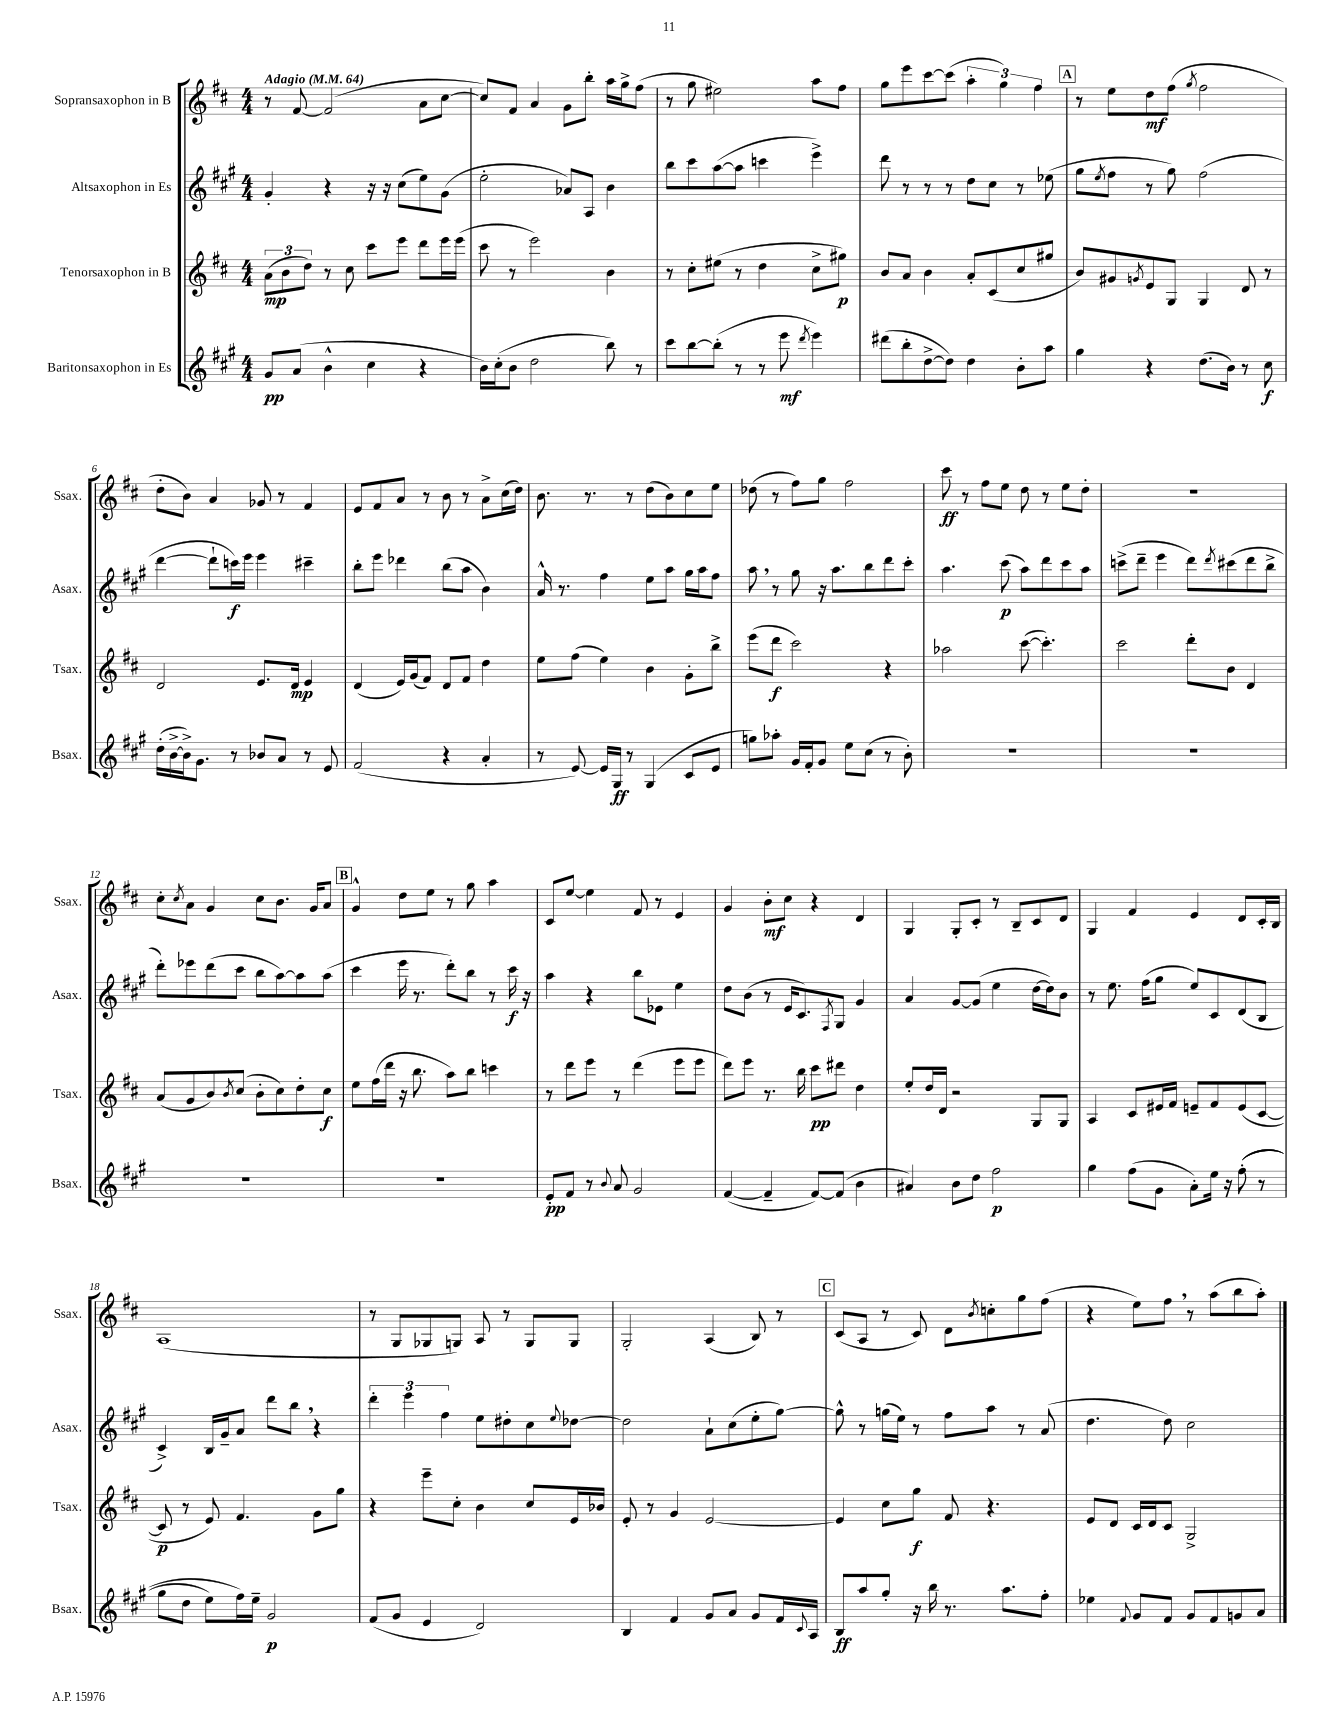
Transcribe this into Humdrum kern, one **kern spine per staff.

**kern	**kern	**kern	**kern
*staff4	*staff3	*staff2	*staff1
*clefG2	*clefG2	*clefG2	*clefG2
*k[f#c#g#]	*k[f#c#]	*k[f#c#g#]	*k[f#c#]
*M4/4	*M4/4	*M4/4	*M4/4
*MM64	*MM64	*MM64	*MM64
8g#/L	(12a\L	4g#'/	8r
.	12b\	.	.
(8a/J	.	.	[8f#/
.	12dd\J)	.	.
4b^^\	8r	4r	(2f#/]
.	8cc#\	.	.
4cc#\	8ccc#\L	16r	.
.	.	16r	.
.	8eee\J	(8cc#\L	.
4r	8ddd\L	8ee\)	8a\L
.	16eee\L	(8g#\J	[8cc#\J
.	(16eee\JJ	.	.
=	=	=	=
16b\LL)	8ccc#\	2ee'\	8cc#/]L)
(16cc#'\J	.	.	.
8b\J	8r	.	8f#/J
2dd\	2eee\)	.	4a/
.	.	8a-/L)	8g\L
.	.	8A/J	8bb'\J
8bb\)	4b\	4b\	16aa\LL
.	.	.	16gg^\J
8r	.	.	(8ff#\J
=	=	=	=
8ccc#\L	8r	8bb\L	8r
[8bb\	8cc#'\L	8ccc#\	8gg\
(8bb'\]J	(8ee#\J	([8aa\	2ee#\)
8r	8r	8aa\]J	.
8r	4dd\	4ccc\	.
8eee\	.	.	.
8qddd/	.	.	.
4eee\)	8cc#^\L	4eee^\)	8aa\L
.	8gg#\J)	.	8ff#\J
=	=	=	=
(8ddd#\L	8b/L	8ddd\	8gg\L
8bb'\	8a/J	8r	8eee\
[8dd^\	4b\	8r	[8ccc#\
8dd\]J)	.	8r	(8ccc#\]J
4dd\	8a'/L	8dd\L	6aa'\
.	(8c#/	8cc#\J	.
.	.	.	6gg\)
8b'\L	8cc#/	8r	.
.	.	.	6ff#\
8aa\J	8gg#/J	(8ee-\	.
=	=	=	=
4gg#\	8b/L)	8gg#\L	8r
.	.	8qee/	.
.	8g#/	8ff#\J	8ee\L
.	8qg/	.	.
4r	8e/	8r	8dd\
.	8G/J	8gg#\)	(8ff#\J
.	.	.	8qgg/
(8.dd\L	4G/	(2ff#\	2ff#\
16b\Jk)	.	.	.
8r	8d/	.	.
8cc#\	8r	.	.
=	=	=	=
(16dd'\LL	2d/	[4ddd\	8dd'\L
[16b^\	.	.	.
16b^\]J)	.	.	8b\J)
8.g#\J	.	.	.
.	.	8ddd`\]L	4a/
8r	.	16ccc\L)	.
.	.	16eee\JJ	.
8b-/L	8.e/L	4eee\	8g-/
8a/J	.	.	8r
.	16d/Jk	.	.
8r	4e/	4ccc#~\	4f#/
8e/	.	.	.
=	=	=	=
(2f#/	(4d/	8bb'\L	8e/L
.	.	8eee\J	8f#/
.	16e/LL)	4ddd-\	8a/J
.	(16g/J	.	.
.	8f#/J)	.	8r
4r	8d/L	(8bb\L	8b\
.	8f#/J	8aa\J	8r
4a'/	4dd\	4b\)	8a^\L
.	.	.	(16cc#\L
.	.	.	16dd\JJ)
=	=	=	=
8r	8ee\L	16a^^/	8.b\
.	.	8.r	.
[8e/)	(8ff#\J	.	.
.	.	.	8.r
16e/]LL	4ee\)	4ff#\	.
16G#/JJ	.	.	.
8r	.	.	8r
(4G#/	4b\	8ee\L	(8dd\L
.	.	8aa\J	8b\)
8c#/L	8g'\L	16gg#\LL	8cc#\
.	.	16aa\J	.
8e/J	8bb^\J	8ff#\J	8ee\J
=	=	=	=
8gg\L)	(8eee\L	8aa\	(8dd-\
8aa-'\J	8ddd\J	8r	8r
16g#/LL	2ccc#\)	8gg#\	8ff#\L)
16f#'/J	.	.	.
8g#/J	.	16r	8gg\J
.	.	8.aa\L	.
8ee\L	.	.	2ff#\
(8cc#\J	.	8bb\	.
8r	4r	8ddd\	.
8b'\)	.	8ccc#'\J	.
=	=	=	=
1r	2aa-\	4.aa\	8ccc#\
.	.	.	8r
.	.	.	8ff#\L
.	.	(8ccc#\	8ee\J
.	([8ccc#\	8aa\L)	8dd\
.	4.ccc#'\])	8ddd\	8r
.	.	8ccc#\	8ee\L
.	.	8aa\J	8dd'\J
=	=	=	=
1r	2ccc#\	(8ccc^\L	1r
.	.	8ddd~\J	.
.	.	4eee\	.
.	8ddd'\L	8ddd\L)	.
.	.	8qddd/	.
.	8b\J	(8ccc#\	.
.	4d/	8ddd\	.
.	.	8bb^\J	.
=	=	=	=
1r	(8a/L	8ddd'\L)	8cc#'\L
.	.	.	8qcc#/
.	8g/	8eee-\	8a\J
.	8b/)	(8ddd\	4g/
.	8qb/	.	.
.	(8cc#/J	8ccc#\J	.
.	8b'\L	8bb\L	8cc#\L
.	8cc#\)	[8aa\)	8.b\J
.	8dd'\	8aa\]	.
.	.	.	16g/LK
.	8cc#\J	(8aa\J	8a/J
=	=	=	=
1r	8ee\L	4ccc#\	4g^^/
.	(16ff#\L	.	.
.	16ddd\JJ	.	.
.	16r	16eee\	8dd\L
.	8.bb\	8.r	.
.	.	.	8ee\J
.	8aa\L)	8ddd'\L)	8r
.	8bb\J	8bb\J	8gg\
.	4ccc\	8r	4aa\
.	.	16ccc#\	.
.	.	16r	.
=	=	=	=
8e'/L	8r	4aa\	8c#/L
8f#/J	8ddd\L	.	[8ee/J
8r	8eee\J	4r	4ee\]
8qqb/	.	.	.
8a/	8r	.	.
2g#/	(4ddd\	8bb\L	8f#/
.	.	8e-\J	8r
.	8eee\L	4ee\	4e/
.	8eee\J	.	.
=	=	=	=
([4f#/	8ddd\L)	8dd\L	4g/
.	8eee\J	(8b\J	.
4f#~/]	8.r	8r	8b'\L
.	.	16e/LK	8cc#\J
.	16bb\	8.c#/)	.
[8f#/L)	8ccc#\L	.	4r
.	.	8qF#/	.
(8f#/]J	8ddd#\J	8G#/J	.
4b\	4dd\	4g#/	4d/
=	=	=	=
4a#/)	8ee'/L	4a/	4G/
.	16dd/L	.	.
.	16d/JJ	.	.
8b\L	2r	[8g#/L	8G'/L
8dd\J	.	(8g#/]J	8c#'/J
2ff#\	.	4ee\	8r
.	.	.	8B~/L
.	8G/L	[16dd\LL	8c#/
.	.	16dd\]J)	.
.	8G/J	8b\J	8d/J
=	=	=	=
4gg#\	4A/	8r	4G/
.	.	8.ee\	.
(8ff#\L	8c#/L	.	4f#/
.	.	(16ff#\LK	.
8g#\J	16e#/L	8gg#\J	.
.	16f#/JJ	.	.
8a'\L)	8e~/L	8ee/L)	4e/
16ee\Jk	8f#/	8c#/	.
16r	.	.	.
&((8ff#'\	(8e/	(8d/	8d/L
8r	[8c#/J	8B/J	16c#'/L
.	.	.	16B/JJ
=	=	=	=
8gg#\L	8c#/]	4c#^/)	(1A
8dd\J	8r	.	.
8ee\L)	8e/)	16B/LL	.
.	.	16g#~/J	.
16ff#\L&)	4.f#/	8a/J	.
16ee~\JJ	.	.	.
2g#/	.	8ddd\L	.
.	.	8bb\J	.
.	8g\L	4r	.
.	8gg\J	.	.
=	=	=	=
(8f#/L	4r	6ddd'\	8r
8g#/J	.	.	8G/L
.	.	6eee\	.
4e/	8eee~\L	.	8G-/
.	.	6ff#\	.
.	8cc#'\J	.	8G/J)
2d/)	4b\	8ee\L	8A/
.	.	8dd#'\	8r
.	8cc#/L	8cc#\	8G/L
.	.	8qqee/	.
.	16e/L	[8dd-\J	8G/J
.	16b-/JJ	.	.
=	=	=	=
4B/	8e'/	2dd-\]	2G'/
.	8r	.	.
4f#/	4g/	.	.
8g#/L	[2e/	8a`\L	(4A/
8a/J	.	(8cc#\	.
8g#/L	.	8ee'\	8B/)
16f#/L	.	[8gg#\J)	8r
8qqc#/	.	.	.
16A/JJ	.	.	.
=	=	=	=
8B/L	4e/]	8gg#^^\]	(8c#/L
8aa/	.	8r	8A/J
8gg#'/J	8cc#\L	(16gg\LL	8r
.	.	16ee\JJ)	.
16r	8gg\J	8r	8c#/)
16bb\	.	.	.
8.r	8f#/	8ff#\L	8d\L
.	.	.	8qb/
.	4.r	8aa\J	8cc'\
8.aa\L	.	.	.
.	.	8r	8gg\
8ff#'\J	.	(8a/	(8ff#\J
=	=	=	=
4ee-\	8e/L	4.dd\	4r
.	8d/J	.	.
8qqf#/	.	.	.
8g#/L	16c#/LL	.	8ee\L)
.	16d/J	.	.
8f#/J	8c#/J	8dd\)	8ff#\J
8g#/L	2G^/	2cc#\	8r
8f#/	.	.	(8aa\L
8g/	.	.	8bb\
8a/J	.	.	8aa'\J)
==	==	==	==
*-	*-	*-	*-
